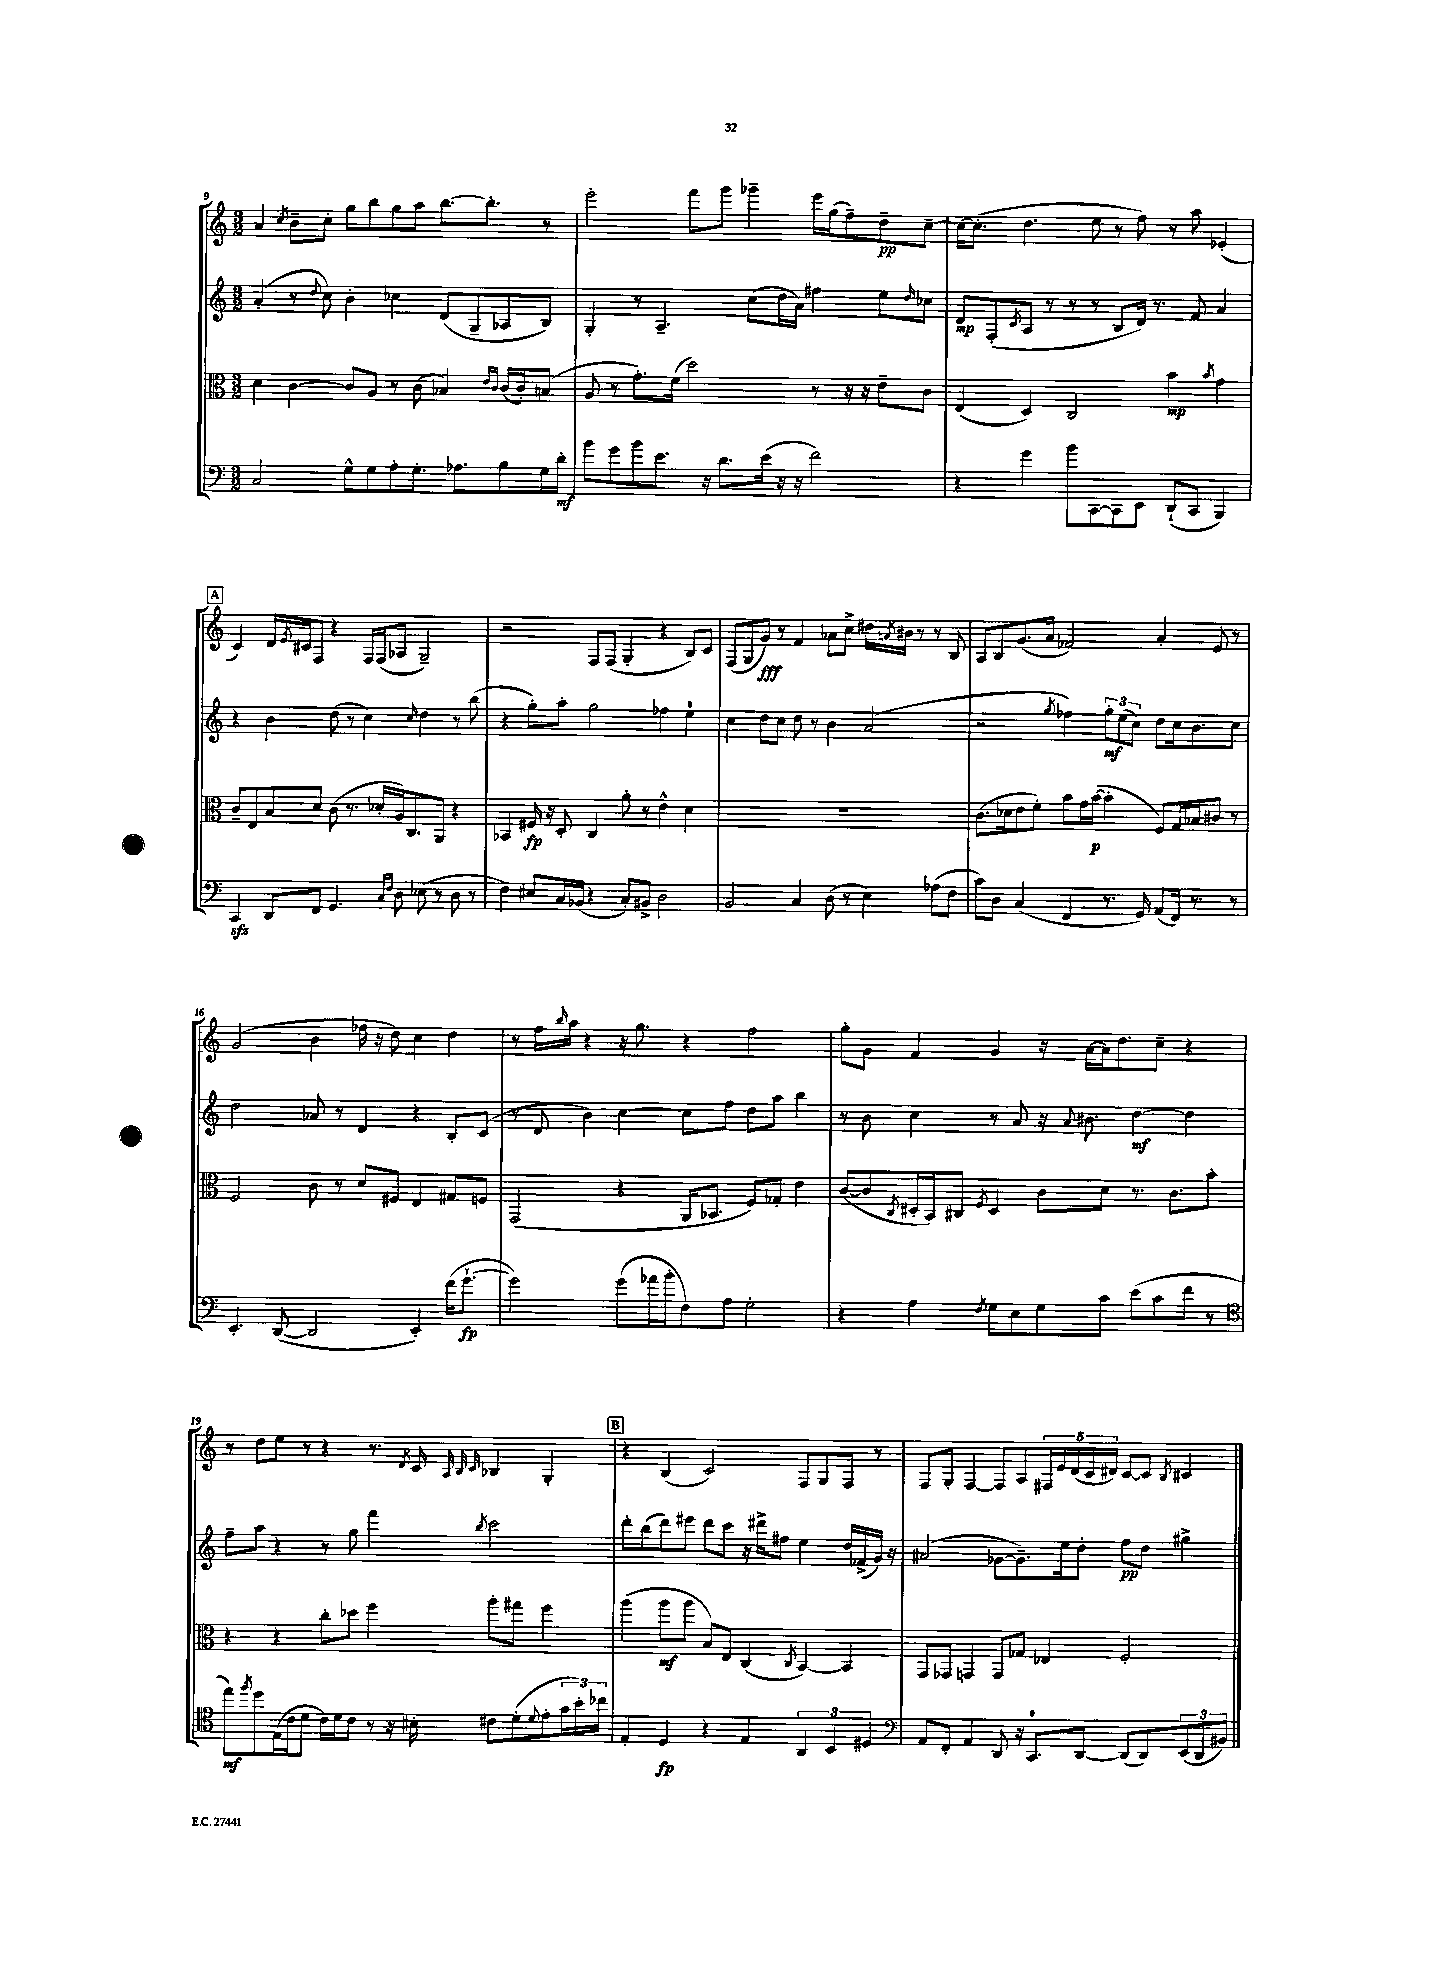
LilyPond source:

<<
\new StaffGroup <<
\new Staff = "s0" {
    \clef treble \key c \major \numericTimeSignature \time 3/2
    a'4 \acciaccatura { c''8 } b'8-- c''8-. g''8 b''8 g''8 a''8 b''8.~ b''8.-. r8 |
    e'''2-. f'''8 g'''8 ges'''4-- e'''16 g''16( f''8--) d''8--\pp c''8~-- |
    c''16~ c''8.-.( d''4. e''8 r8 f''8) r8 a''8 ees'4-.( |
    \mark \markup { \box "A" } c'4) d'16 \acciaccatura { e'8 } cis'16 f8 r4 f16 f16( aes8 g2--) |
    r2 f8 f8( g4-. r4 b8) c'8 |
    f8( g8 g'8\fff) r8 f'4 aes'8 c''8-> dis''16 \acciaccatura { a'8 } bis'16 r8 r8 b8 |
    a8 b8 g'8.( a'16 fes'2) a'4-. e'8 r8 |
    g'2( b'4 fes''16 r16 d''8) c''4 d''4 |
    r8 f''16 \grace { b''16 } a''16 r4 r16 g''8. r4 f''2 |
    g''8-. g'8 f'4 g'4 r16 a'16~ a'16 d''8. c''8-- r4 |
    r8 d''8 e''8 r8 r4 r8. \acciaccatura { d'8 } c'16 \grace { a32 b32 c'32 } bes4 g4-. |
    \mark \markup { \box "B" } r4 b4( c'2) f8 g8 f8 r8 |
    f8 g8-. f4~ f8 a8 \tuplet 5/4 { fis16 e'16 d'16( c'16 dis'16) } c'8~ c'8 \acciaccatura { b8 } cis'4 \bar "|." |
}
\new Staff = "s1" {
    \clef treble \key c \major \numericTimeSignature \time 3/2
    a'4-.( r8 \appoggiatura { d''8 } c''8) b'4-. ces''4 d'8( g8-- aes8 b8) |
    g4-. r8 a4.-- c''8( d''16 a'16) fis''4 e''8 \grace { d''16 } ces''8 |
    d'8\mp f8-.( \acciaccatura { c'8 } a8 r8 r8 r8 b8 d'16) r8. f'8 a'4 |
    \mark \markup { \box "A" } r4 b'4 d''8( r8 c''4) \grace { c''16 } d''4 r8 b''8( |
    r4 g''8-.) a''8-. g''2 fes''4 e''4-0 |
    c''4 d''8 c''8 d''8 r8 b'4 a'2( |
    r2 \acciaccatura { g''8 } fes''4) \tuplet 3/2 { g''8-.\mf e''8( c''8) } d''8 c''16 b'8. c''8 |
    d''2 aes'8 r8 d'4 r4 b8-. c'8( |
    r8 d'8 b'4) c''4~ c''8 f''8 d''8 a''8 b''4 |
    r8 b'8 c''4 r8 a'8 r16 \appoggiatura { a'8 } bis'8. d''4~\mf d''4 |
    f''8-- a''8 r4 r8 g''8 f'''4 \acciaccatura { b''8 } c'''2 |
    \mark \markup { \box "B" } d'''8-. b''8( d'''8) eis'''8 d'''8 c'''8 r16 dis'''16-> fis''8 e''4 d''16 fes'16->( g'16) r16 |
    ais'2( ges'8~ ges'8.--) e''16 d''8-. f''8\pp d''8 gis''4-> \bar "|." |
}
\new Staff = "s2" {
    \clef alto \key c \major \numericTimeSignature \time 3/2
    d'4 c'4~ c'8 a8 r8 c'8( bes4) \grace { e'16 c'16 } c'16( c'16-.) b8( |
    a8 r8 g'8.-.) f'16( d''2) r8 r16 r16 e'8-- c'8 |
    e4( d4) c2 b'4\mp \acciaccatura { b'8 } g'4 |
    \mark \markup { \box "A" } c'8-- e8 b8 d'8 c'8( r8. des'16-. a16) c8. a,8 r4 |
    bes,4 fis16\fp r16 d8-. c4 a'8-. r8 e'4-^ d'4 |
    R1. |
    c'8.( des'16 e'8 f'8-.) b'8 g'16 b'16~\p( b'4-. f8) g16 bes16 cis'8 r8 |
    f2 c'8 r8 d'8 fis8 e4 gis8 f8 |
    g,2( r4 a,16 bes,8. f8) ges8-. e'4 |
    c'8~( c'8 \acciaccatura { c8 } dis16-. b,16) cis8 \acciaccatura { f8 } dis4 c'8 d'8 r8. c'8. b'8-. |
    r4 r4 c''8-. des''8 f''4 a''8-. gis''8 f''4 |
    \mark \markup { \box "B" } a''4( a''8\mf a''8 b8) e8 c4( \acciaccatura { c8 } b,4~) b,4 |
    g,8 ges,8 g,4 g,8 ges8 ees4 f2-. \bar "|." |
}
\new Staff = "s3" {
    \clef bass \key c \major \numericTimeSignature \time 3/2
    c2 g8-^ g8 a8-. g8.-. aes8. b8 g16 d'16-.\mf |
    b'8 g'8 b'8 e'8. r16 d'8. e'16( r16 r16 f'2) |
    r4 g'4 b'8 c,8~ c,8 e,8 d,8-!( c,8 b,,4) |
    \mark \markup { \box "A" } c,4\sfz d,8 f,8 g,4. \grace { c16 f16 } d8 ees8( r8 d8 r8 |
    f4) eis8 c16 bes,16( r4 c8-.) bis,8-> d2 |
    b,2 c4 d8( r8 e4) aes8( f8 |
    c'8) d8 c4( f,4 r8. g,16) a,8( f,16) r8. r8 |
    e,4.-. d,8~( d,2 e,4-.) f'16( g'8.~-!\fp |
    g'2) g'8( aes'16 b'16-. f8) a8 g2-. |
    r4 a4 \acciaccatura { f8 } g8 e8 g8 c'8 e'8( c'8 f'8 r8 |
    \clef tenor e''8\mf) \acciaccatura { f''8 } d''8 e16( c'16 d'8 c'16) d'16 c'8 r8 r16 bis16-. cis'8 d'8-.( \appoggiatura { d'8 } e'8-. \tuplet 3/2 { g'16 b'16-.) ces''16 } |
    \mark \markup { \box "B" } e4-. d4\fp r4 e4 \tuplet 3/2 { a,4 b,4 dis4 } |
    \clef bass a,8 f,8-. a,4 d,8 r16 c,8.-0 d,8~ d,8( d,8) \tuplet 3/2 { e,8( d,8 bis,8) } \bar "|." |
}
>>
>>
\layout { \context { \Score currentBarNumber = #9 } }
